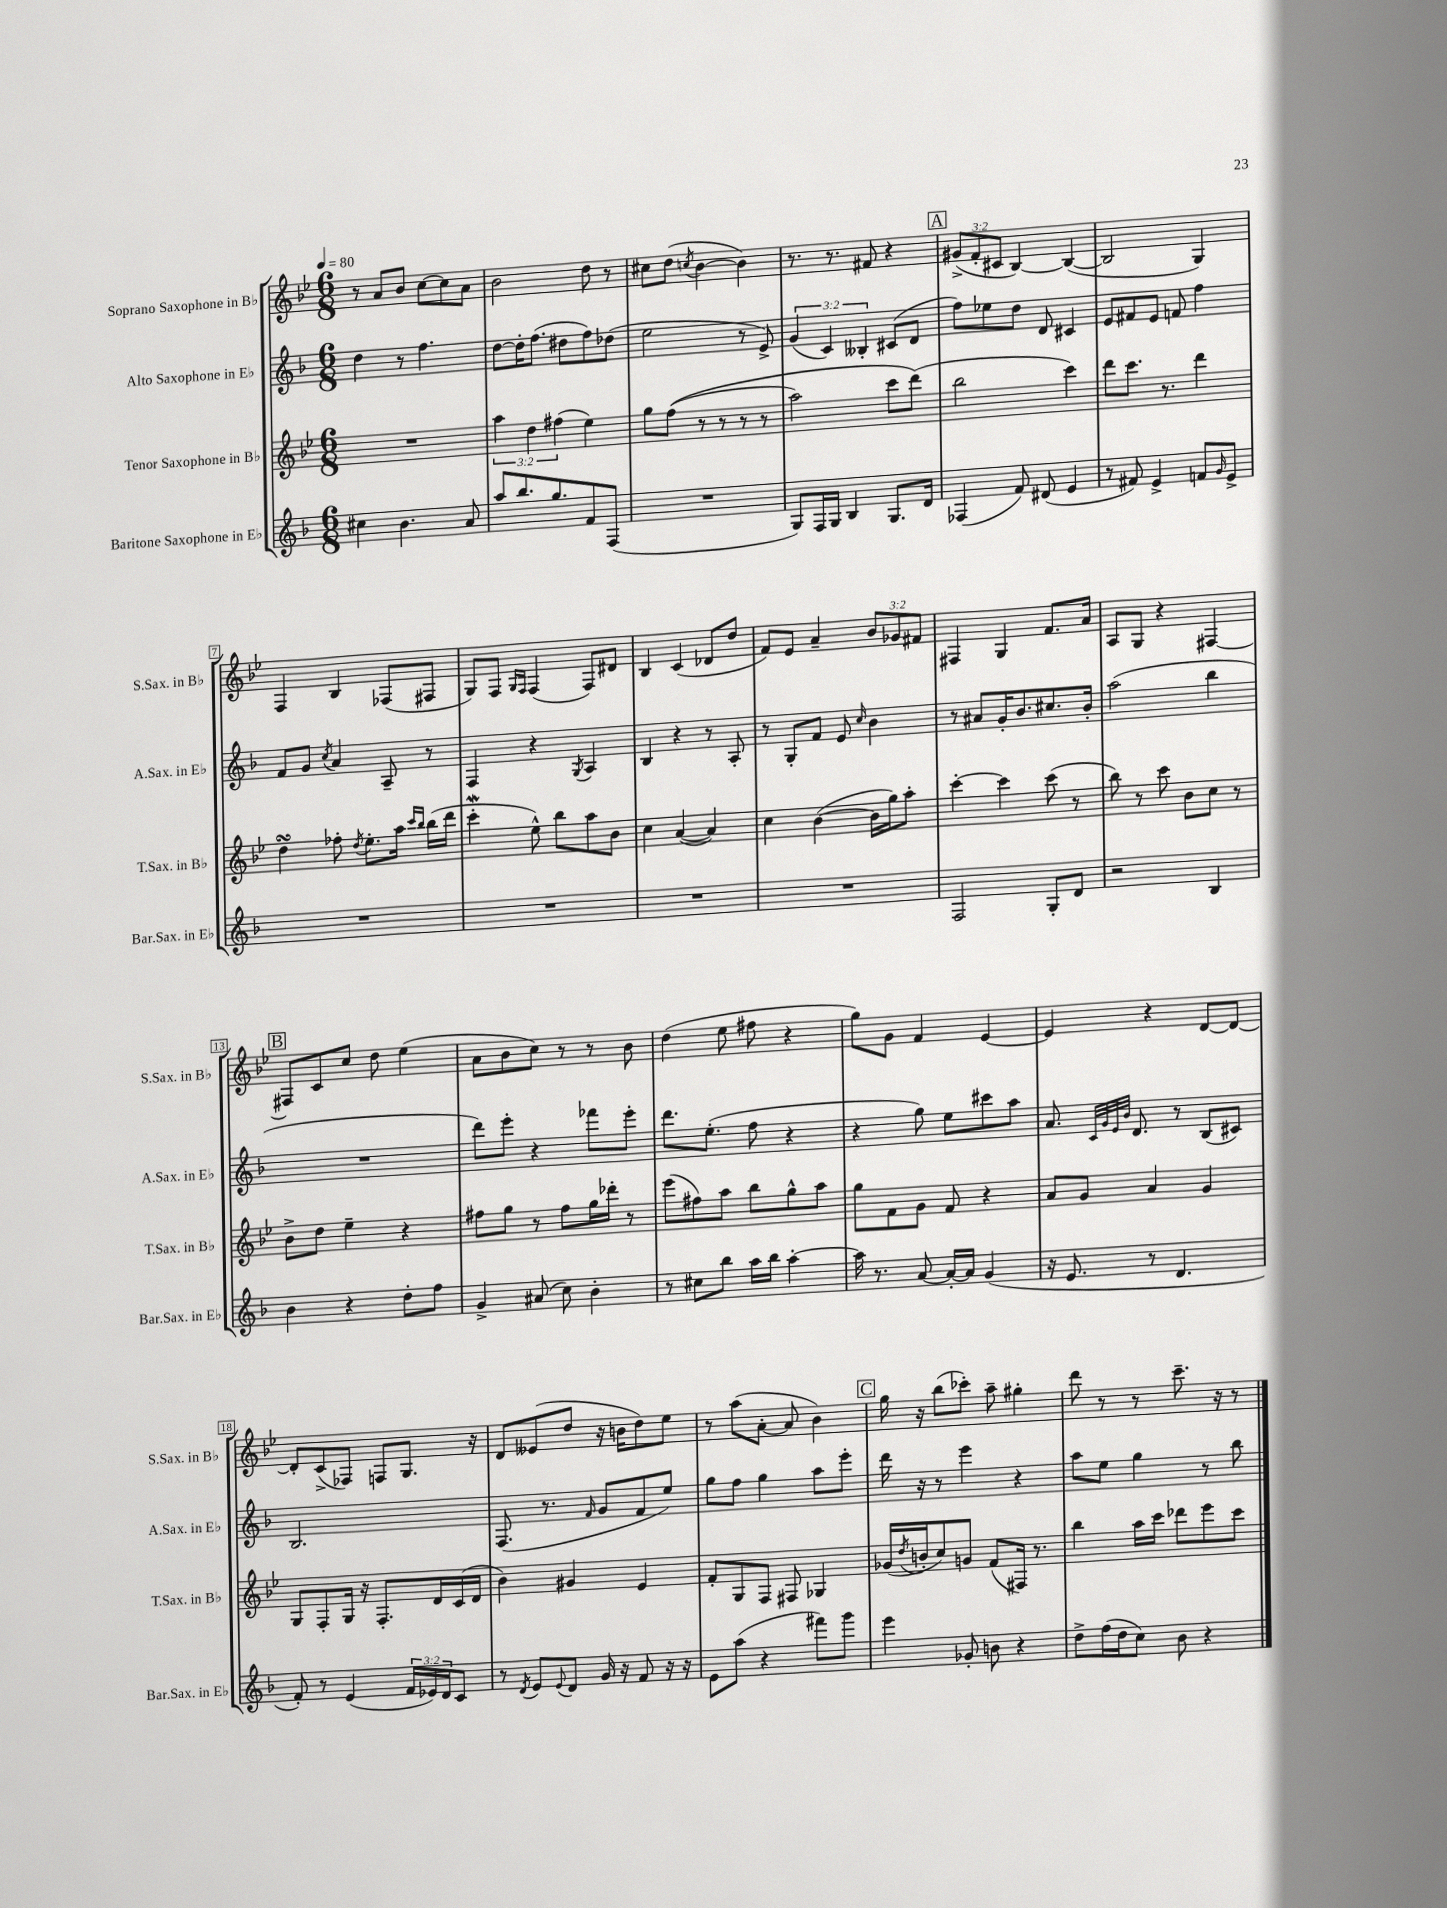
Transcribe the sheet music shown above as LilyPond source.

<<
\new StaffGroup <<
\new Staff = "s0" \with { instrumentName = "Soprano Saxophone in Bb" shortInstrumentName = "S.Sax. in Bb" } {
    \clef treble \key bes \major \numericTimeSignature \time 6/8 \override Staff.TupletNumber.text = #tuplet-number::calc-fraction-text \tempo 4 = 80
    r8 a'8 bes'8 c''8~ c''8 a'8 |
    bes'2 d''8 r8 |
    cis''8 d''8( \acciaccatura { c''8 } bes'4~ bes'4) |
    r8. r8. fis'8 r4 |
    \mark \markup { \box "A" } \tuplet 3/2 { gis'8->( f'8-. cis'8 } bes4~) bes4~( |
    bes2 g4) |
    f4 bes4 fes8( fis8 |
    g8) f8 \grace { g16 f16 } f4( f8) dis'8 |
    bes4 c'4( des'8 d''8 |
    f'8) ees'8 a'4-- \tuplet 3/2 { bes'8 ges'8 fis'8 } |
    fis4 g4 f'8. a'16 |
    a8 g8 r4 fis4~ |
    \mark \markup { \box "B" } fis8 c'8 c''8 d''8 ees''4( |
    a'8 bes'8 c''8) r8 r8 bes'8 |
    d''4( ees''8 fis''8 r4 |
    g''8) g'8 f'4 ees'4~ |
    ees'4 r4 d'8~ d'8~ |
    d'8-. c'8->( fes8) f8 g8. r16 |
    d'8 eeses'8( d''8 r16 b'16 d''8) ees''8 |
    r8 a''8( a'8~-. a'8 bes'4) |
    \mark \markup { \box "C" } g''16 r16 bes''8( ces'''8-.) a''8-- gis''4-. |
    d'''8 r8 r8 c'''8.-- r16 r8 \bar "|." |
}
\new Staff = "s1" \with { instrumentName = "Alto Saxophone in Eb" shortInstrumentName = "A.Sax. in Eb" } {
    \clef treble \key f \major \numericTimeSignature \time 6/8 \override Staff.TupletNumber.text = #tuplet-number::calc-fraction-text
    d''4 r8 f''4. |
    d''8~ d''16-. f''8.( dis''8 f''8) des''8( |
    e''2 r8 e'8->) |
    \tuplet 3/2 { g'4( c'4) beses4-. } cis'8( d'8 |
    \mark \markup { \box "A" } f''8) ees''8 d''8 d'8 cis'4 |
    e'8 fis'8 e'8 f'8 f''4 |
    f'8 g'8 \acciaccatura { c''8 } a'4 a8-- r8 |
    f4 r4 \acciaccatura { g8 } a4 |
    bes4 r4 r8 a8-. |
    r8 g8-. f'8 e'8 \grace { c''16 } bes'4 |
    r8 ais'8 g'16-. bes'8. cis''8. bes'16-. |
    a''2( bes''4 |
    \mark \markup { \box "B" } R2. |
    d'''8) e'''8-. r4 fes'''8 e'''8-. |
    d'''8. e''8.-.( f''8 r4 |
    r4 g''8) e''8 cis'''8 a''8 |
    a'8. \grace { c'32 g'32 e'32 bes'32 } d'8. r8 bes8( cis'8) |
    bes2. |
    f8.( r8. \grace { f'16 } g'8 f'8 e''8) |
    g''8 f''8 g''4 a''8 e'''8-. |
    \mark \markup { \box "C" } d'''16 r16 r8 e'''4 r4 |
    a''8 e''8 g''4 r8 bes''8 \bar "|." |
}
\new Staff = "s2" \with { instrumentName = "Tenor Saxophone in Bb" shortInstrumentName = "T.Sax. in Bb" } {
    \clef treble \key bes \major \numericTimeSignature \time 6/8 \override Staff.TupletNumber.text = #tuplet-number::calc-fraction-text
    R2. |
    \tuplet 3/2 { a''4 d''4 fis''4( } ees''4) |
    g''8 f''8(\( r8 r8 r8 r8 |
    a''2) c'''8 d'''8(\) |
    \mark \markup { \box "A" } bes''2 c'''4) |
    d'''8 c'''8. r8. d'''4 |
    d''4\turn fes''8-. \acciaccatura { d''8 } ees''8.-. a''16 \grace { c'''16 bes''16 } bes''16( d'''16 |
    c'''4-.\mordent ees''8-^) bes''8 a''8 bes'8 |
    c''4 a'4~( a'4) |
    c''4 bes'4~( bes'16 g''16) a''8-. |
    c'''4~-. c'''4 c'''8( r8 |
    bes''8) r8 c'''8 bes'8 c''8 r8 |
    \mark \markup { \box "B" } bes'8-> d''8 ees''4-- r4 |
    fis''8 g''8 r8 fis''8 g''16 des'''16-. r8 |
    ees'''8( fis''8) a''8 bes''8 g''8-^ a''8 |
    g''8 f'8 g'8 f'8 r4 |
    a'8 g'8 a'4 g'4 |
    g8 f8-. g16 r16 f8.-. d'16 c'16( d'16 |
    bes'4) gis'4 ees'4 |
    f'8-. g8 f8 fis8 ges4 |
    \mark \markup { \box "C" } ges'16( \acciaccatura { d''8 } b'16-. c''8) g'8 f'8( fis16) r8. |
    bes''4 a''16 c'''16 des'''8 ees'''8 c'''8 \bar "|." |
}
\new Staff = "s3" \with { instrumentName = "Baritone Saxophone in Eb" shortInstrumentName = "Bar.Sax. in Eb" } {
    \clef treble \key f \major \numericTimeSignature \time 6/8 \override Staff.TupletNumber.text = #tuplet-number::calc-fraction-text
    cis''4 bes'4. a'8 |
    a''8 bes''8. g''8. f'8 f8( |
    R2. |
    g8) f16 g16 bes4 g8. d'16 |
    \mark \markup { \box "A" } fes4( f'8) dis'8( e'4 |
    r8 fis'8) e'4-> f'8 \grace { g'16 } e'8-> |
    R2. |
    R2. |
    R2. |
    R2. |
    f2 g8-. d'8 |
    r2 bes4 |
    \mark \markup { \box "B" } bes'4 r4 d''8-. f''8 |
    g'4-> ais'8( c''8) bes'4-. |
    r8 cis''8 bes''8 a''16 bes''16 a''4~-. |
    a''16 r8. a'8~ a'16~-. a'16 g'4( |
    r16 e'8. r8 d'4. |
    f'8-.) r8 e'4( \tuplet 3/2 { f'16 ees'16) d'16 } c'8 |
    r8 \acciaccatura { d'8 } e'8 \appoggiatura { e'8 } d'8 g'16 r16 f'8 r16 r16 |
    e'8 a''8( r4 fis'''8) g'''8 |
    \mark \markup { \box "C" } e'''4 ges'8-. b'8 r4 |
    d''8-> f''16( d''16 c''8) bes'8 r4 \bar "|." |
}
>>
>>
\layout { \context { \Score \override BarNumber.stencil = #(make-stencil-boxer 0.1 0.3 ly:text-interface::print) } }
